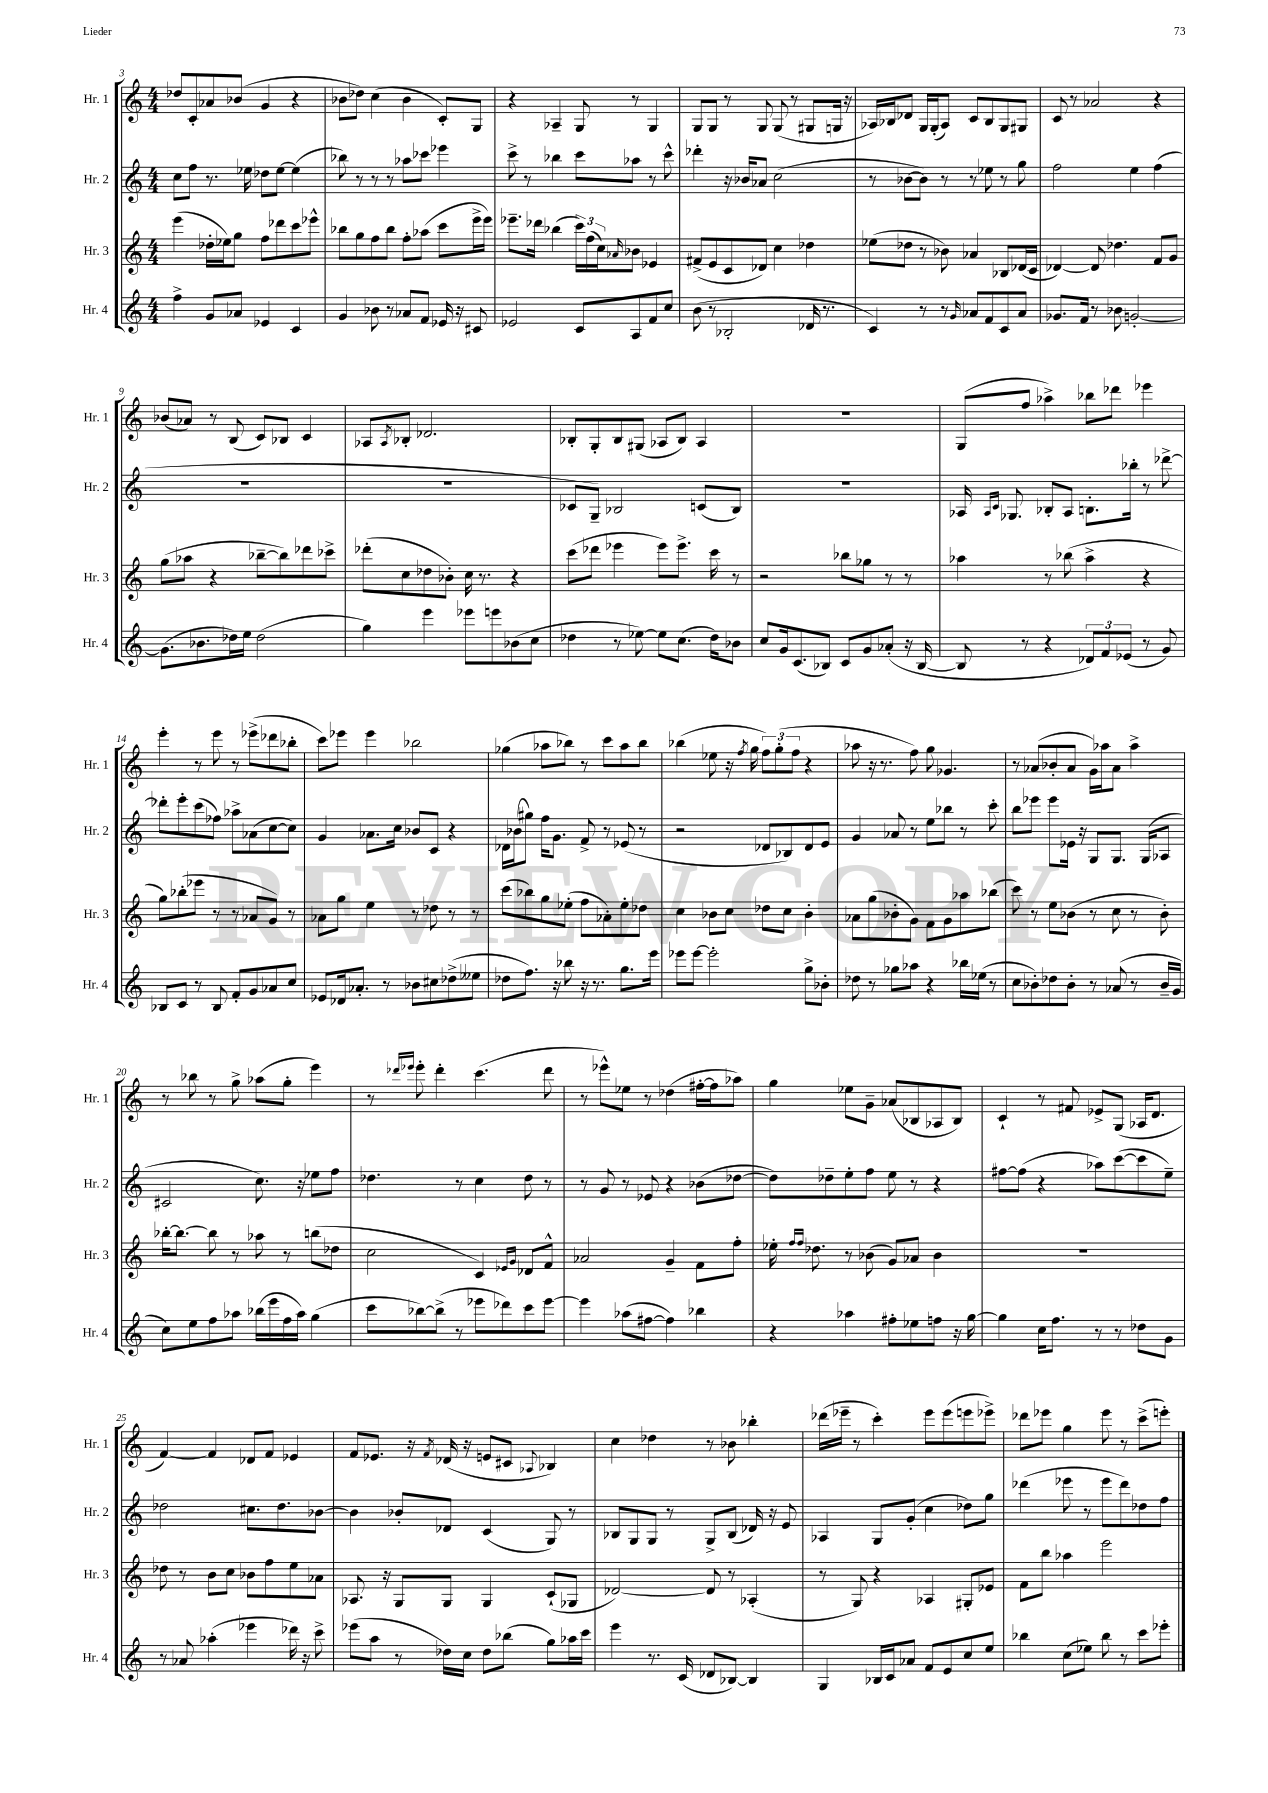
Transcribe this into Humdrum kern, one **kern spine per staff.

**kern	**kern	**kern	**kern
*staff4	*staff3	*staff2	*staff1
*clefG2	*clefG2	*clefG2	*clefG2
*k[]	*k[]	*k[]	*k[]
*M4/4	*M4/4	*M4/4	*M4/4
4ff^\	(4eee\	8cc\L	8dd-/L
.	.	8ff\J	8c'/
8g/L	16dd-'\LL	8.r	8a-/
.	16ee-\J)	.	.
8a-/J	8gg\J	.	(8b-/J
.	.	16ee-\	.
4e-/	8ff\L	8dd-\L	4g/
.	8ddd-\	[8ee-\J	.
4c/	8ccc\	(4ee-\]	4r
.	8eee-^^\J	.	.
=	=	=	=
4g/	8bb-\L	8bb-\)	8b-\L
.	8gg\	8r	8dd-\J)
8b-\	8ff\	8r	(4cc\
8r	8bb-\J	8r	.
8a-/L	8ff'\L	8aa-\L	4b-\
8f/J	(8aa-\J	8ccc-\J	.
16e-/	8ccc\L	4eee-\	8c'/L)
16r	.	.	.
8c#/	16eee^\L	.	8G/J
.	16eee\JJ)	.	.
=	=	=	=
2e-/	8.eee-~\L	8ccc^\	4r
.	.	8r	.
.	16ddd-\Jk	.	.
.	(4bb-\	4bb-\	4A-~/
8c/L	24ccc\LL)	8ccc\L	8G/
.	(24ff\	.	.
.	24cc\J)	.	.
.	16qqa-/	.	.
8A/	8b-\J	8aa-\J	8r
8f/	4e-/	8r	4G/
8cc/J	.	8ccc^^\	.
=	=	=	=
(8b\	(8f#^/L	4ddd-'\	8G/L
8r	8e/	.	8G/J
2B-'/	8c/	16r	8r
.	.	16b-/LK	.
.	8d-/J)	8a-/J	8G/
.	4cc\	(2cc\	(8G/
.	.	.	8r
16d-/	4dd-\	.	8G#/L
8.r	.	.	.
.	.	.	16G/Jk
.	.	.	16r
=	=	=	=
4c/)	(8ee-\L	8r	16A-/LL)
.	.	.	16B-/J
.	8dd-\J	[8b-\L	8d-/J
8r	8r	8b-\]J)	16G/LL
.	.	.	(16G'/J
8r	8b-\)	8r	8A-/J)
16qqg/	.	.	.
8a-/L	4a-/	8r	8c/L
8f/	.	8ee-\	8B-/
8c/	8B-/L	8r	8G/
8a-/J	(16d-/L	8gg\	8G#/J
.	16c/JJ	.	.
=	=	=	=
8.g-/L	[4d-/)	2ff\	8c/
.	.	.	8r
16f/Jk	.	.	.
8r	8d-/]	.	2a-/
8b-\	4.dd-\	.	.
[2g'/	.	4ee\	.
.	8f/L	(4ff\	4r
.	8g/J	.	.
=	=	=	=
(8.g\]L	(8gg\L	1r	(8b-/L
.	8aa-\J	.	8a-/J)
8.b-\	.	.	.
.	4r	.	8r
16dd-\L)	.	.	(8B/
16ee\JJ	.	.	.
(2dd-\	[8bb-~\L	.	8c/L)
.	8bb-\])	.	8B-/J
.	8ddd-\	.	4c/
.	8ccc-^\J	.	.
=	=	=	=
4gg\)	(8ddd-'\L	1r	8A-/L
.	.	.	8qA-/
.	8cc\	.	8B-'/J
4eee\	8dd-\	.	2.d-/
.	8b-'\J)	.	.
8eee-\L	16cc\	.	.
.	8.r	.	.
8eee\	.	.	.
(8b-\	4r	.	.
8cc\J	.	.	.
=	=	=	=
4dd-\	(8ccc\L	8c-/L	8B-'/L
.	8ddd-\J	8G~/J)	8G'/
8r	4eee-\	2B-/	8B-/
[8ee-\)	.	.	(8G#/J
8ee-\]L	8eee-\L)	.	8A-/L
(8.cc\J	8.eee-^\J	.	8B-/J)
.	.	(8c/L	4A-/
16dd-\LK)	16ccc\	.	.
8b-\J	8r	8B-/J)	.
=	=	=	=
8cc/L	2r	1r	1r
16g/k	.	.	.
(8.c/	.	.	.
8B-/J)	.	.	.
8c/L	8bb-\L	.	.
8g/	8gg-\J	.	.
(8a-'/J	8r	.	.
16r	8r	.	.
[16B-/	.	.	.
=	=	=	=
8B-/]	4aa-\	16A-/	(8G/L
.	.	16qqA-/LL	.
.	.	16qqc/JJ	.
.	.	8.G-/	.
8r	.	.	8ff/J
4r	8r	8B-'/L	4aa-^\)
.	(8bb-\	8A-/J	.
12d-/L)	4aa-^\	8.B'\L	8bb-\L
12f/	.	.	.
.	.	.	8ddd-\J
(12e-/J	.	.	.
.	.	16bb-'\Jk	.
8r	4r	8r	4eee-\
8g/)	.	[8ddd-^\	.
=	=	=	=
8B-/L	8gg\L)	8ddd-'\]L	4eee'\
8c/J	(8bb-'\	8eee'\	.
8r	8eee-\J	(8ccc\	8r
8B-/	8r	8ff-\J)	8eee\
8f'/L	8r	8aa-^\L	8r
8g/	8a-/L	(8a-\	(8eee-^\L
8a-/	8g/J)	[8cc\	8ddd-\
8cc/J	8r	8cc\]J)	8bb-'\J
=	=	=	=
8e-/L	8a-\L	4g/	8ccc\L)
16d-/k	8gg\J	.	8eee-\J
8.a-'/J	.	.	.
.	4ee\	8.a-\L	4eee-\
8r	.	.	.
.	.	16cc\Jk	.
8b-\L	8r	8b-/L	2bb-\
8cc#\	8dd-\	8c/J	.
(8dd-^\	8r	4r	.
8ee--\J	8r	.	.
=	=	=	=
8dd-\L	(8ccc\L	16d-\LL	(4gg-\
.	.	(16b-\J	.
8.ff\J)	8bb-\)	8gg#\J)	.
.	8gg\	16ff\LK	8aa-\L
16r	.	8.g\J	.
8bb-\	(8ee-'\J	.	8bb-\J)
16r	8ff\L	8f^/	8r
8.r	.	.	.
.	8a-'\)	8r	8ccc\L
8.gg\L	8ee-'\	(8e-/	8aa-\
.	8dd-\J	8r	8bb-\J
16eee\Jk	.	.	.
=	=	=	=
8eee-\L	4cc\	2r	(4bb-\
[8eee-\J	.	.	.
2eee-'\]	8b-\L	.	8ee-\
.	8cc\J	.	16r
.	.	.	8qff/
.	.	.	16gg\
.	8dd-\L	8d-/L	12ff\L)
.	.	.	(12gg'\
.	8cc\J	8B-/)	.
.	.	.	12ff\J
8gg^\L	4b-'\	8d-/	4r
8b-'\J	.	8e/J	.
=	=	=	=
8dd-\	8a-\L	4g/	8aa-\
8r	(8gg\	.	16r
.	.	.	8.r
8gg-\L	8b-'\	8a-/	.
8aa-\J	8g\J)	8r	8ff\)
4r	8f\L	8ee\L	8gg\
.	8g\	8bb-\J	4.g-/
16bb-\LL	8aa-\	8r	.
(16ee-\JJ	.	.	.
8r	(8bb-\J	8ccc'\	.
=	=	=	=
8cc\L	8ccc\)	8bb\L	8r
8b-'\)	8r	8eee-\J	(8a-/L
8dd-\	8ee\L	8eee-\L	8b-'/
8b-'\J	(8b-\J	16e-\Jk	8a-/J
.	.	16r	.
8r	8r	8G/L	16g\LL)
.	.	.	16aa-\J
(8a-/	8cc\	8.G/J	8a-\J
8r	8r	.	4aa-^\
.	.	(16G/LK	.
16b-~/LL	8b-'\)	8A-/J	.
16g/JJ	.	.	.
=	=	=	=
8cc\L)	[16bb-'\LK	2c#/	8r
.	8.bb-\_J	.	.
8ee\	.	.	8bb-\
8ff\	8bb-\]	.	8r
8aa-\J	8r	.	8gg^\
(16bb-\LL	8aa-\	8.cc\)	(8aa-\L
16eee\	.	.	.
16ff\	8r	.	8gg'\J
16aa-\JJ)	.	16r	.
(4gg\	(8bb\L	8ee-\L	4eee\)
.	8dd-\J	8ff\J	.
=	=	=	=
8ccc\L	2cc\	4.dd-\	8r
.	.	.	16qqddd-/LL
.	.	.	16qqeee-/JJ
[8bb-\)	.	.	8eee-'\
(8bb-^\]J	.	.	4ddd-'\
8r	.	8r	.
8eee-\L	4c/)	4cc\	(4.ccc\
8ddd-\)	.	.	.
.	16qqe-/LL	.	.
.	16qqg/JJ	.	.
8ccc\	8d-/L	8dd-\	.
[8eee-\J	8f^^/J	8r	8ddd-\
=	=	=	=
4eee-\]	2a-/	8r	8r
.	.	8g/	8eee-^^\L)
(8aa-\L	.	8r	8ee-\J
[8ff#\J	.	8e-/	8r
4ff#\])	4g~/	4r	(4dd-\
4bb-\	8f\L	(8b-\L	[16ff#'\LL
.	.	.	16ff#\]J
.	8ff'\J	[8dd-\J	8aa-\J)
=	=	=	=
4r	16ee-'\	8dd-\]L)	4gg\
.	16qqff/LL	.	.
.	16qqff/JJ	.	.
.	8.dd-\	.	.
.	.	8dd-~\	.
4aa-\	8r	8ee'\	8ee-\L
.	(8b-\	8ff\J	8g~\J
8ff#'\L	8g/L)	8ee\	(8a-/L
8ee-\	8a-/J	8r	8B-/
8ff\J	4b-\	4r	8A-/
16r	.	.	8B-/J)
[16gg\	.	.	.
=	=	=	=
4gg\]	1r	[8ff#\L	4c`/
.	.	(8ff#\]J	.
16cc\LK	.	4r	8r
8.ff\J	.	.	.
.	.	.	8f#/
8r	.	8aa-\L)	8e-^/L
8r	.	([8ccc\	(8G/J
8dd-\L	.	8ccc\]	16A-/LK
.	.	.	8.d/J
8g\J	.	8ee~\J)	.
=	=	=	=
8r	8dd-\	2dd-\	[4f/)
8a-/	8r	.	.
(4aa-'\	8b\L	.	4f/]
.	8cc\J	.	.
4eee-\	8b-\L	8.cc#\L	8d-/L
.	8ff\	.	8f/J
.	.	8.dd-\	.
16ddd-\)	8ee\	.	4e-/
16r	.	.	.
8ccc^\	8a-\J	[8b-\J	.
=	=	=	=
(8eee-\L	8.A-/	4b-\]	8f/L
8aa\J	.	.	8.e-/J
.	16r	.	.
8r	8G/L	8b-'/L	.
.	.	.	16r
.	.	.	8qf/
16dd-\LL)	8G/J	8d-/J	(16d-/
16cc\JJ	.	.	16r
8dd-\L	4G/	(4c/	8e/L
(8bb-\J	.	.	8c#/J
.	.	.	8qqA-/
8gg\L)	(8c`/L	8G/)	4B-/)
16aa-\L	8G-/J	8r	.
16ccc\JJ	.	.	.
=	=	=	=
4eee\	[2d-/)	8B-/L	4cc\
.	.	8G/	.
8.r	.	8G/J	4dd-\
.	.	8r	.
(16c/	.	.	.
8d-/L	8d-/]	8G^/L	8r
[8B-/J)	8r	(8B-/J	8b-\
4B-/]	(4A-'/	16d-/)	4bb-'\
.	.	16r	.
.	.	8e/	.
=	=	=	=
4G/	8r	4A-/	(16ddd-\LL
.	.	.	16eee-~\JJ
.	8G/)	.	8r
16B-/LL	4r	8G/L	4ccc'\)
16c/J	.	.	.
8a-/J	.	(8g'/J	.
8f/L	4A-/	4cc\	8eee-\L
8e/	.	.	(8eee-\
8cc/	8G#'/L	8dd-\L)	8eee\
8ee/J	8e-/J	8gg\J	8eee-^\J)
=	=	=	=
4bb-\	8f\L	(4ddd-\	8ddd-\L
.	8bb\J	.	8eee-\J
(8cc\L	4aa-\	8eee-\	4gg\
8ee-\J)	.	8r	.
8bb-\	2eee\	8eee-\L	8eee-\
8r	.	8ddd-\)	8r
8ccc\L	.	8dd-\	(8ccc^\L
8eee-'\J	.	8ff\J	8eee'\J)
==	==	==	==
*-	*-	*-	*-
